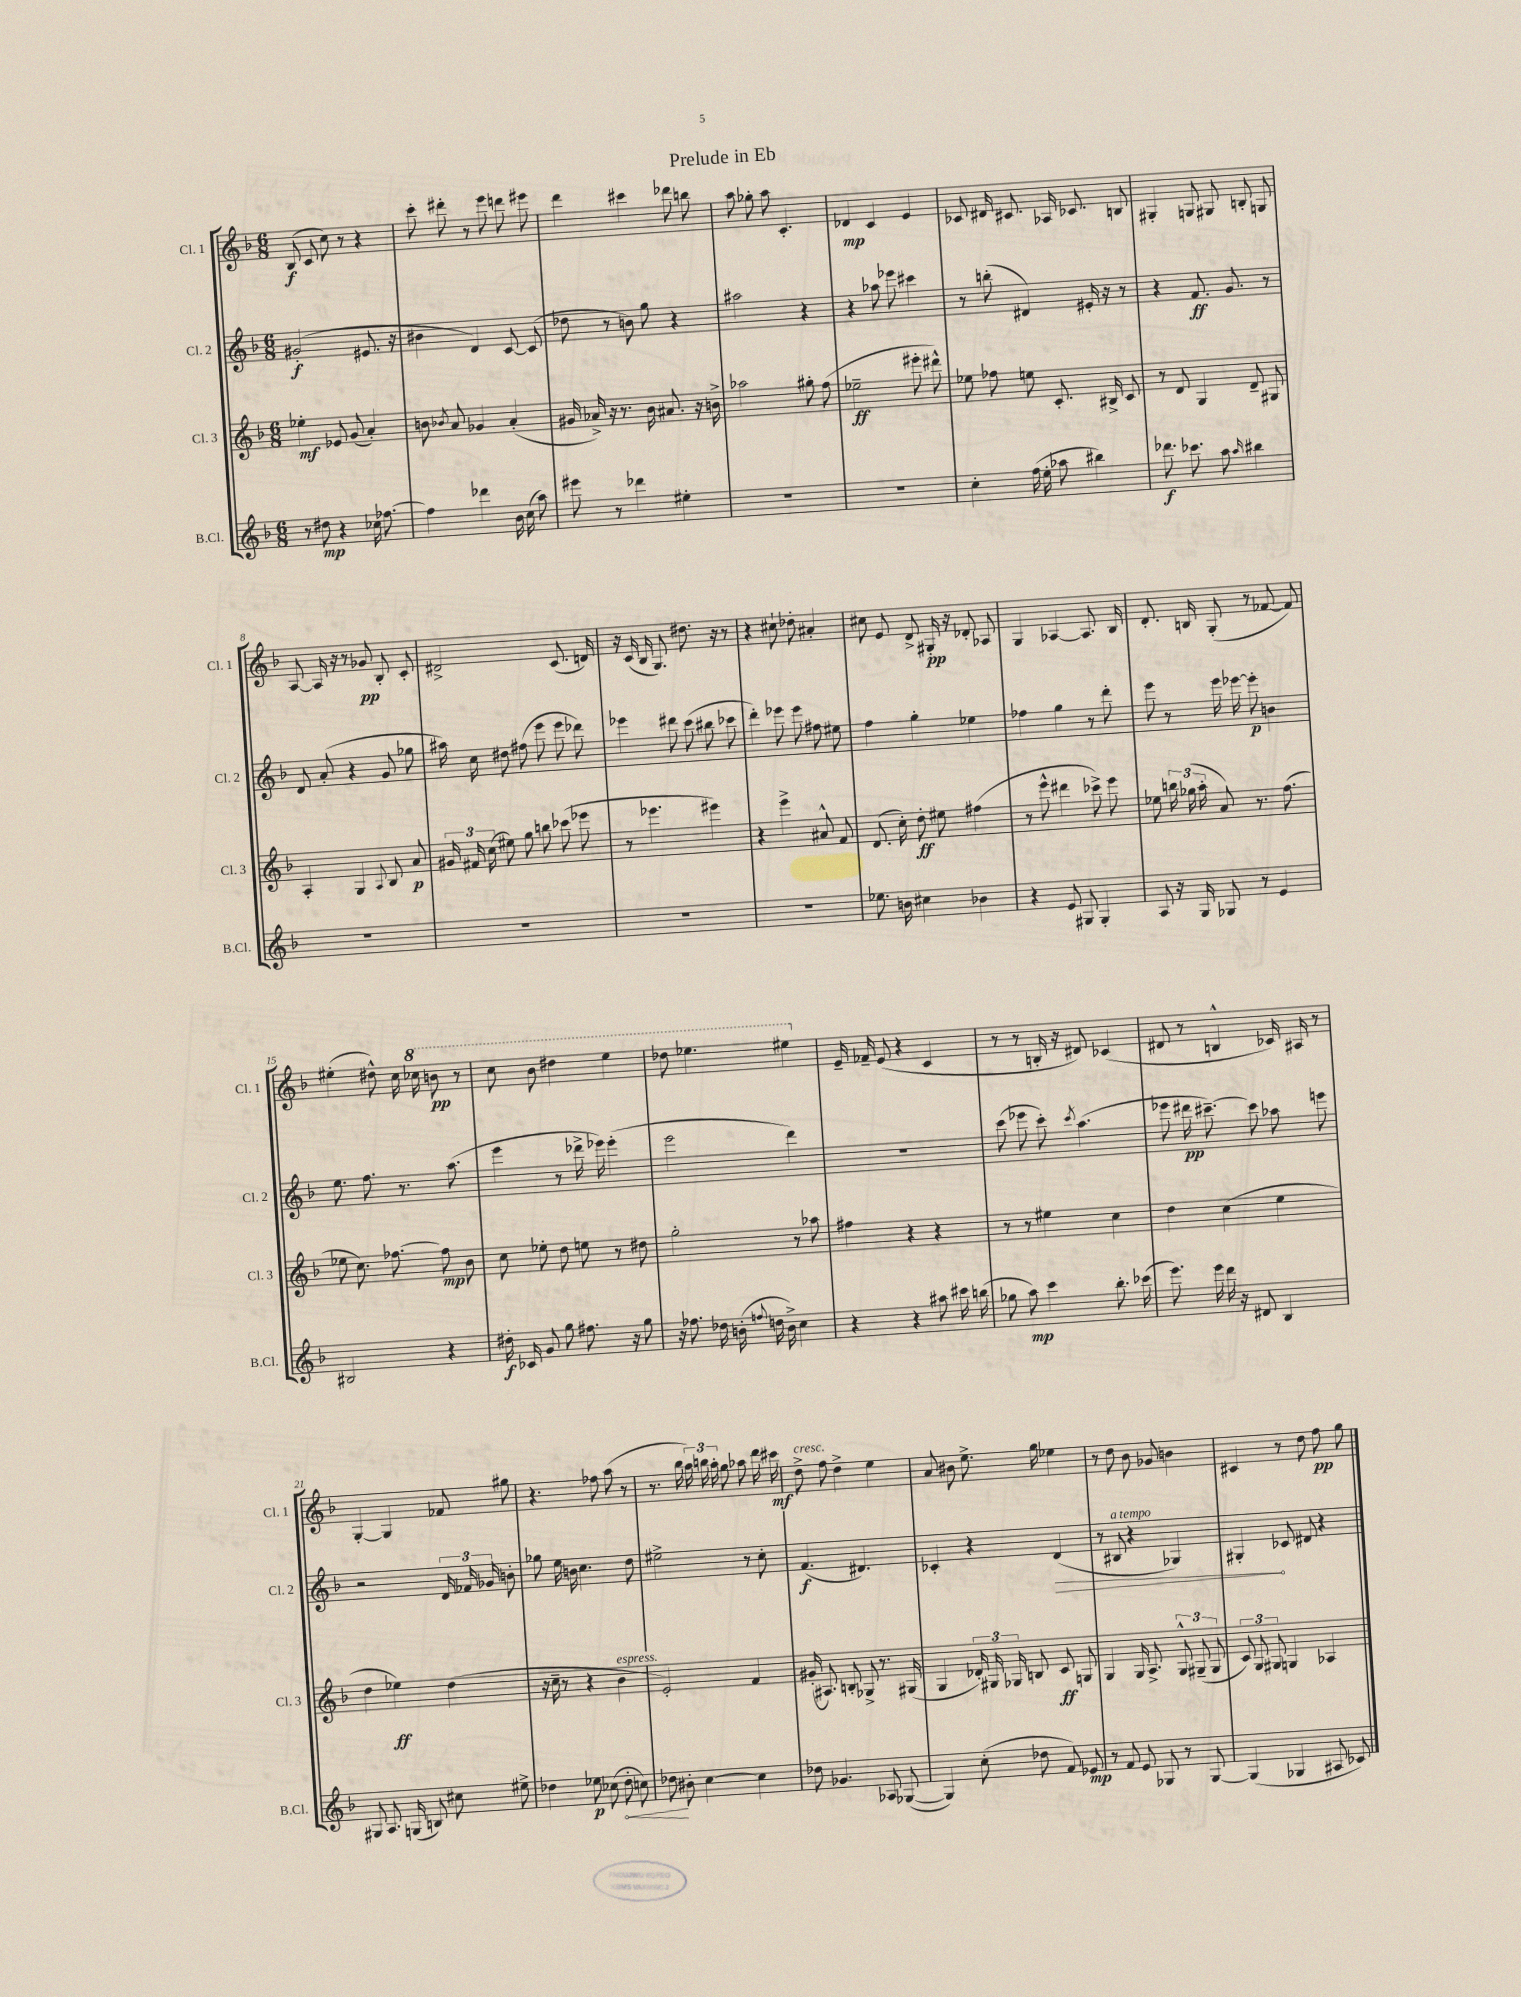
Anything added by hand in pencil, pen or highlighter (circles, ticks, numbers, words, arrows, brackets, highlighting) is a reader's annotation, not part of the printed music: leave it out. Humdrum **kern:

**kern	**kern	**kern	**kern
*staff4	*staff3	*staff2	*staff1
*clefG2	*clefG2	*clefG2	*clefG2
*k[b-]	*k[b-]	*k[b-]	*k[b-]
*M6/8	*M6/8	*M6/8	*M6/8
8r	4ee-'	(2g#'	(8B-
8dd#	.	.	8c
4r	8e-	.	8cc)
.	(8g	.	8r
16cc-	4a')	8.e#	4r
[8.ff-	.	.	.
.	.	16r	.
=	=	=	=
4ff-]	8b	4b#	8ccc'
.	8qb-	.	.
.	8a	.	8ddd#'
4ddd-	4g-	4d)	8r
.	.	.	8eee
16b-	(4a'	[8c	8ddd
(16cc	.	.	.
8aa)	.	(8c]	8eee#
=	=	=	=
8eee#	16g#	8dd-	4ddd
.	16a-^)	.	.
8r	16r	8r	.
.	8.r	.	.
4ddd-	.	8b)	4ccc#
.	16b-	8gg	.
.	8.a#	.	.
4ee#'	.	4r	8ddd-
.	16r	.	8bb
.	16b^	.	.
=	=	=	=
2.r	2aa-	2aa#	8aa
.	.	.	8gg-'
.	.	.	8aa
.	.	.	4.c'
.	8gg#'	4r	.
.	(8ff	.	.
=	=	=	=
2.r	2ee-~	4r	4d-
.	.	8aa-	4c
.	.	8eee-	.
.	8eee#'	4ccc#	4e
.	8ddd#^^)	.	.
=	=	=	=
4cc'	8ee-	8r	8c-
.	8ff-	(8bb'	16d#
.	.	.	8.c#
(16ff	8ee	4d#)	.
16ee'	.	.	.
8aa-	8.c'	.	16A-
.	.	.	8.c-
4bb#)	.	16e#'	.
.	16B#^	16r	.
.	8c	8r	8B
=	=	=	=
8.ddd-	8r	4r	4G#'
.	8d	.	.
8.ccc-	.	.	.
.	4G	8.f	8G
8aa	.	.	8G#
.	.	8.g	.
16qqaa	.	.	.
4bb#	8d~	.	8B'
.	8G#	8r	8G
=	=	=	=
2.r	4A'	8d	[8A
.	.	(8a'	16A]
.	.	.	16r
.	4G	4r	8r
.	.	.	8g-
.	8qqA	.	.
.	8B-	8g	8B-'
.	8a	8gg-	8c'
=	=	=	=
2.r	24g#	16aa#)	2d#^
.	24f#	.	.
.	.	16cc	.
.	(24cc	.	.
.	8ee#)	8dd#	.
.	8gg	(8ff#	.
.	8bb	8eee	.
.	(8ccc-	8eee	(8.c
.	8eee-	8ddd-)	.
.	.	.	16d)
=	=	=	=
2.r	8r	4eee-	16r
.	.	.	(16c
.	4.eee-	.	16B-
.	.	.	8.G)
.	.	8ddd#	.
.	.	(8ccc	8.dd#
.	4eee#)	8bb#	.
.	.	.	16r
.	.	8ccc-	8r
=	=	=	=
2.r	4r	4ddd')	4r
.	4eee^	8eee-	8cc#`
.	.	8eee-	8dd-'
.	8a#^^	8ff#	4a#'
.	8f	8ee#	.
=	=	=	=
8.ee-	(8.d	4ff	8cc#
.	.	.	8e
16b	16cc')	.	.
4cc#	8dd'	4gg'	8d^
.	8ee#	.	16G#'
.	.	.	16r
4b-	(4ff#	4ee-	8d-'
.	.	.	8A-
=	=	=	=
4r	8r	4ff-	4G
.	8eee^^	.	.
8e	4ddd#	4gg	[4A-
8G#	.	.	.
4G#'	8ccc-^)	8r	8.A-]
.	8eee	8ddd'	.
.	.	.	16B-
=	=	=	=
8A	8ee-	8eee	8.d'
16r	24bb	8r	.
.	(24gg-	.	.
16G	.	.	16B
.	24aa'	.	.
8G-	8a)	16eee	(8G'
.	.	[16eee-	.
8r	8.r	8eee-']	8r
4e	.	4b	[8f-
.	(8.ff	.	.
.	.	.	8f-])
=	=	=	=
2B#	8ee-	8.ee	(4ee#'
.	8.cc)	.	.
.	.	8.ff	.
.	.	.	8dd#^^)
.	[8.ff-	.	.
.	.	8.r	16cc
.	.	.	16ccc-
4r	8ff-]	.	8bb
.	.	(8.aa	.
.	8b-	.	8r
=	=	=	=
16dd#'	8cc	4eee	8ccc
16c-	.	.	.
8g	8ee-'	.	8bb-
8gg	8dd	8r	4ddd#
8.ff#	8ee	16ddd-^	.
.	.	16eee-)	.
.	8r	(4eee-'	4eee
16r	.	.	.
8gg	8dd#	.	.
=	=	=	=
16r	2gg'	2eee	8ddd-
8.ff-	.	.	.
.	.	.	4.eee-
16dd-	.	.	.
(16b'	.	.	.
8qqff	.	.	.
16dd	.	.	.
16b^)	.	.	.
4cc	8r	4ddd)	4eee#
.	8aa-	.	.
=	=	=	=
4r	4ff#	2.r	16e~
.	.	.	16f-~
.	.	.	(8e
4r	4r	.	4r
8aa#	4r	.	4c
16ccc#	.	.	.
(16bb	.	.	.
=	=	=	=
8gg-	8r	(8ccc	8r
8aa)	8r	8eee-	8r
4ccc	4ee#	8ccc')	16B'
.	.	.	16r
.	.	8qccc	.
.	.	(4.aa	8d#)
8.bb-'	4cc	.	(4c-
(16ccc-	.	.	.
=	=	=	=
8.eee)	4dd	8eee-	8d#
.	.	16ddd#	8r
16eee	.	[8.ccc#~)	.
16ddd	(4cc	.	4B^^
16r	.	.	.
8d#	.	8ccc#]	.
4B-	4ee	8aa-	16c-)
.	.	.	16A#
.	.	8eee	8r
=	=	=	=
8G#	4dd	2r	[4G'
8.A	.	.	.
.	4ee-)	.	4G]
(16G	.	.	.
8B)	.	.	.
8cc#	(4dd	24d	8f-
.	.	24f-	.
.	.	24g-	.
8ee#^	.	8b'	8gg#
=	=	=	=
4dd-	16r	8gg-	4.r
.	16cc~	.	.
.	8r	16ee	.
.	.	16b	.
8ee-	4r	4.cc	.
(8cc-	.	.	8ff-
8dd-'	4b-	.	(8aa
8cc)	.	8dd	8r
=	=	=	=
8dd-	2e')	2ee#^	8.r
8b#'	.	.	.
.	.	.	16bb-
[4cc	.	.	24aa)
.	.	.	24bb
.	.	.	24aa'
.	.	.	8gg
4cc]	4f	8r	8aa-
.	.	8cc'	16ddd
.	.	.	16ccc#
=	=	=	=
8dd-	(16g#'	(4.f	8dd^
.	8.A#)	.	.
4.g-	.	.	8ff
.	8B'	.	4dd^
.	8G-^	4.d#)	.
8A-	8.r	.	4ee
([8G-	.	.	.
.	(16G#	.	.
=	=	=	=
4G-])	4G	4c-'	8a
.	.	.	8b#
(8cc'	24d-')	4r	8.ee^
.	24G#	.	.
.	24G-	.	.
8dd-	8B	.	.
.	.	.	16gg
8f)	8c	(4d	4ee-
8e-	8G	.	.
=	=	=	=
8r	4G	8r	8r
8f	.	8B#	8dd
8e	16G	4r	8b-
.	8.A^	.	.
8G-	.	.	8g-
8r	12G^^	4G-)	4b
.	(12G#~	.	.
[8G-	.	.	.
.	12G#	.	.
=	=	=	=
(4G-]	12c)	4G#'	4c#
.	12G	.	.
.	12G#	.	.
4G-	4G	8c-	8r
.	.	8d#	8dd
8A#	4A-	4r	8ff
8c-)	.	.	8gg
==	==	==	==
*-	*-	*-	*-
